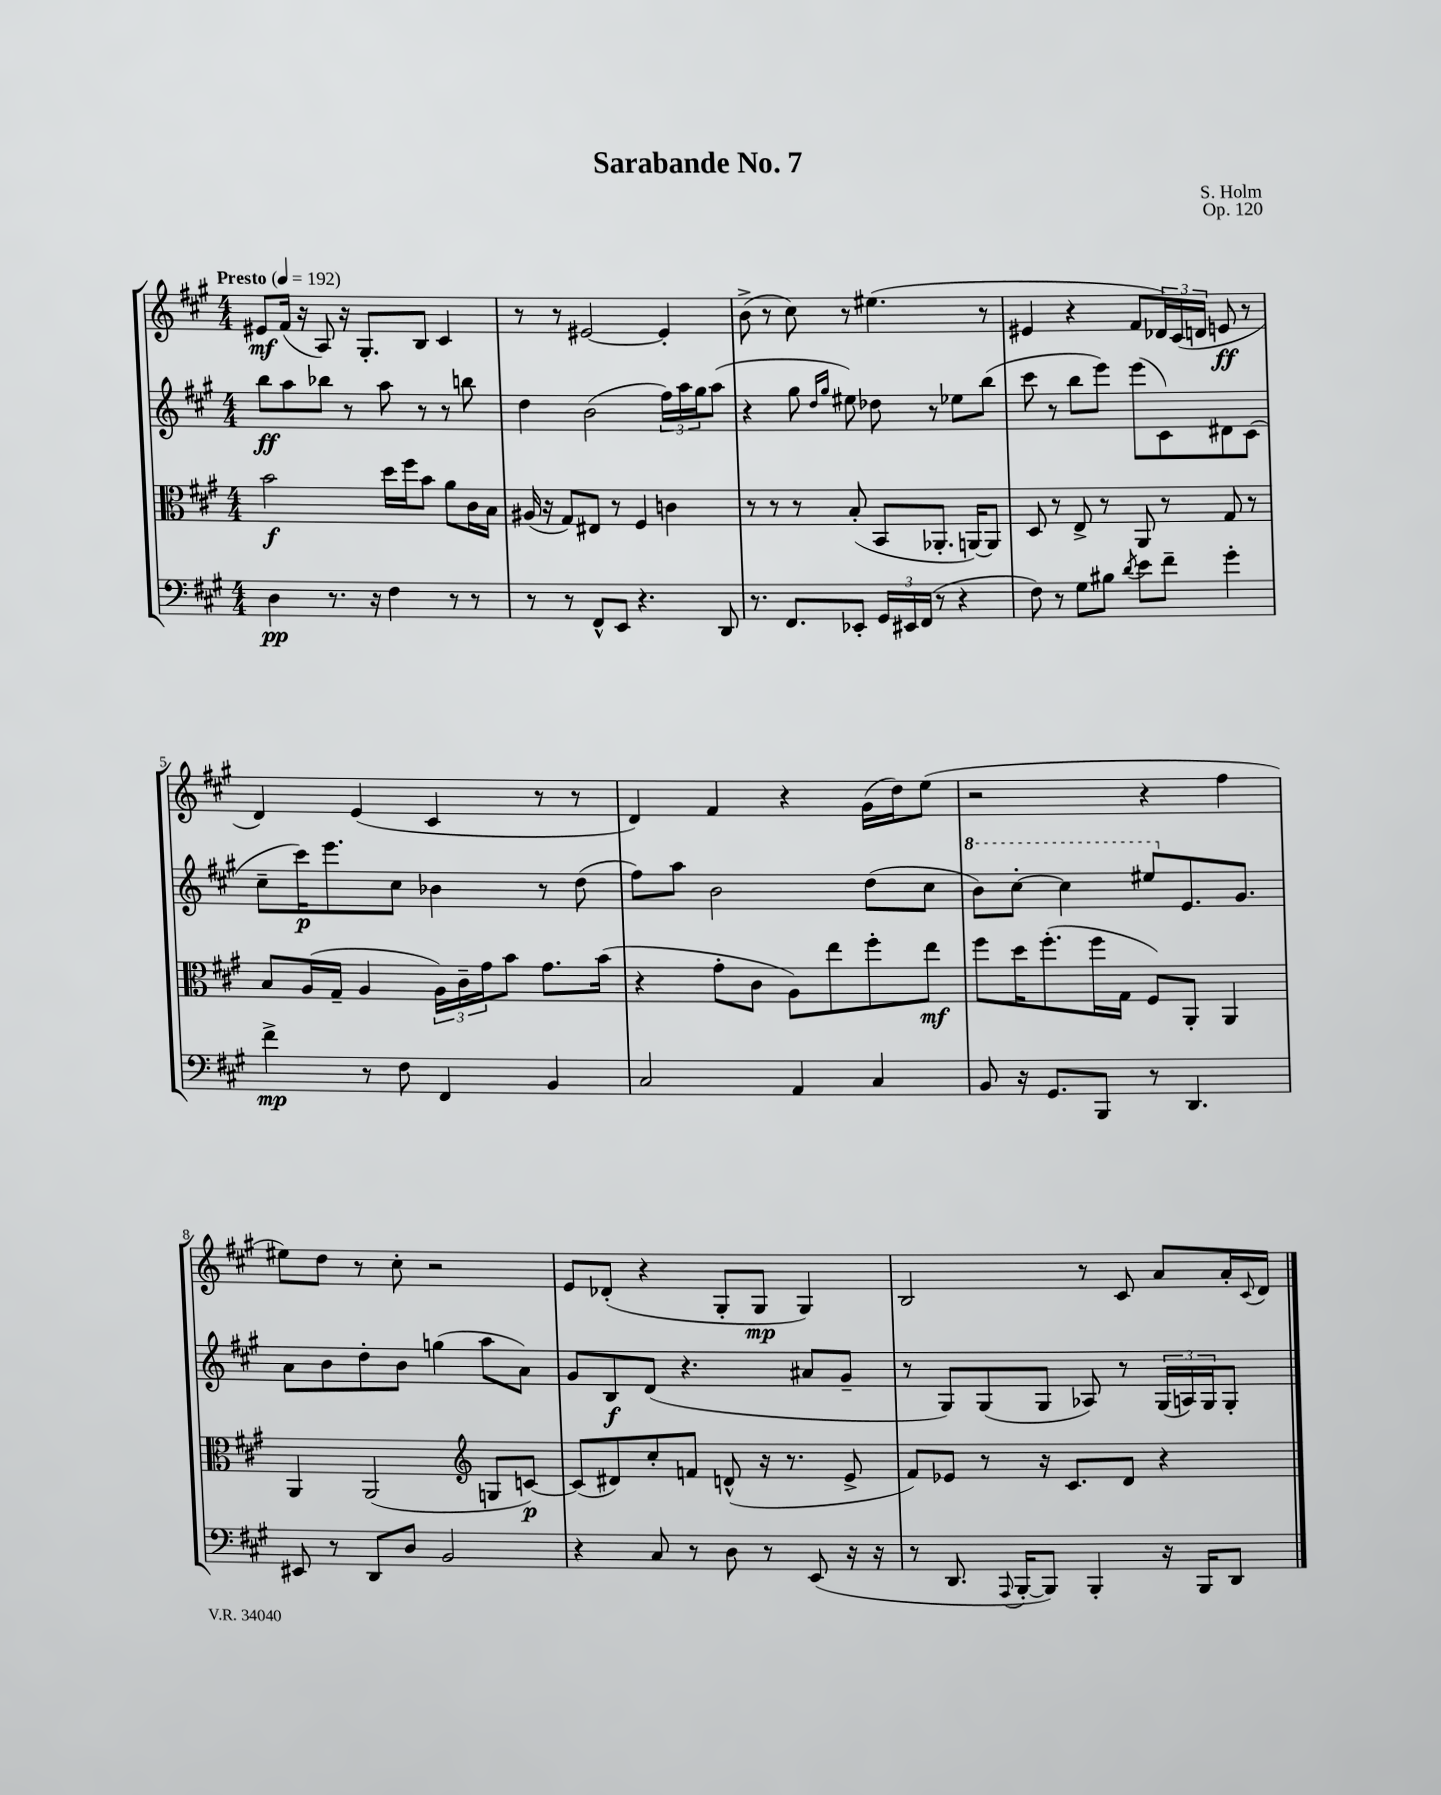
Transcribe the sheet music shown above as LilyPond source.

\header { title = "Sarabande No. 7" composer = "S. Holm" opus = "Op. 120" }
<<
\new StaffGroup <<
\new Staff = "s0" {
    \clef treble \key a \major \numericTimeSignature \time 4/4 \tempo "Presto" 4 = 192
    eis'8\mf fis'16( r16 a8) r16 gis8.-. b8 cis'4 |
    r8 r8 eis'2~ eis'4-. |
    b'8->( r8 cis''8) r8 eis''4.( r8 |
    eis'4 r4 fis'8 \tuplet 3/2 { des'16) cis'16( d'16 } e'8\ff r8 |
    d'4) e'4( cis'4 r8 r8 |
    d'4) fis'4 r4 gis'16( d''16) e''8( |
    r2 r4 fis''4 |
    eis''8) d''8 r8 cis''8-. r2 |
    e'8 des'8-.( r4 gis8-. gis8\mp gis4) |
    b2 r8 cis'8 a'8 a'16-. \appoggiatura { cis'8 } d'16 \bar "|." |
}
\new Staff = "s1" {
    \clef treble \key a \major \numericTimeSignature \time 4/4
    b''8\ff a''8 bes''8 r8 a''8 r8 r8 b''8 |
    d''4 b'2( \tuplet 3/2 { fis''16) a''16 gis''16 } a''8( |
    r4 gis''8 \grace { d''16 gis''16 } eis''8) des''8 r8 ees''8 b''8( |
    cis'''8 r8 b''8 e'''8) e'''8( cis'8) dis'8 cis'8( |
    cis''8-- cis'''16\p) e'''8. cis''8 bes'4 r8 d''8( |
    fis''8) a''8 b'2 d''8( cis''8 |
    \ottava #1 b''8) cis'''8~-. cis'''4 eis'''8 \ottava #0 e'8. gis'8. |
    a'8 b'8 d''8-. b'8 g''4( a''8 a'8) |
    gis'8 b8\f d'8( r4. ais'8 gis'8-- |
    r8 gis8) gis8( gis8 aes8) r8 \tuplet 3/2 { gis16( a16) gis16 } gis8-. \bar "|." |
}
\new Staff = "s2" {
    \clef alto \key a \major \numericTimeSignature \time 4/4
    b'2\f d''16 fis''16 b'8 a'8 cis'16 b16 |
    ais16( r16 gis8) eis8 r8 fis4 c'4 |
    r8 r8 r8 b8-.( b,8 aes,8.-. a,16~) a,8 |
    d8 r8 e8-> r8 a,8 r8 gis8 r8 |
    b8 a16( gis16-- a4 \tuplet 3/2 { a16) cis'16-- gis'16 } b'8 gis'8. b'16( |
    r4 gis'8-. cis'8 a8) e''8 fis''8-. e''8\mf |
    fis''8 d''16 fis''8.-.( fis''16 gis16 fis8) a,8-. a,4 |
    a,4 a,2( \clef treble g8 c'8~\p) |
    c'8( dis'8) cis''8-. f'8 d'8-^( r16 r8. e'8-> |
    fis'8) ees'8 r8 r16 cis'8. d'8 r4 \bar "|." |
}
\new Staff = "s3" {
    \clef bass \key a \major \numericTimeSignature \time 4/4
    d4\pp r8. r16 fis4 r8 r8 |
    r8 r8 fis,8-^ e,8 r4. d,8 |
    r8. fis,8. ees,8-. \tuplet 3/2 { gis,16 eis,16 fis,16( } r8 r4 |
    fis8) r8 gis8 bis8 \acciaccatura { d'8 } e'8 fis'8-- gis'4-. |
    fis'4->\mp r8 fis8 fis,4 b,4 |
    cis2 a,4 cis4 |
    b,8 r16 gis,8. b,,8 r8 d,4. |
    eis,8 r8 d,8 d8 b,2 |
    r4 cis8 r8 d8 r8 e,8( r16 r16 |
    r8 d,8. \appoggiatura { a,,8 } b,,16~-. b,,8) b,,4-. r16 b,,16 d,8 \bar "|." |
}
>>
>>
